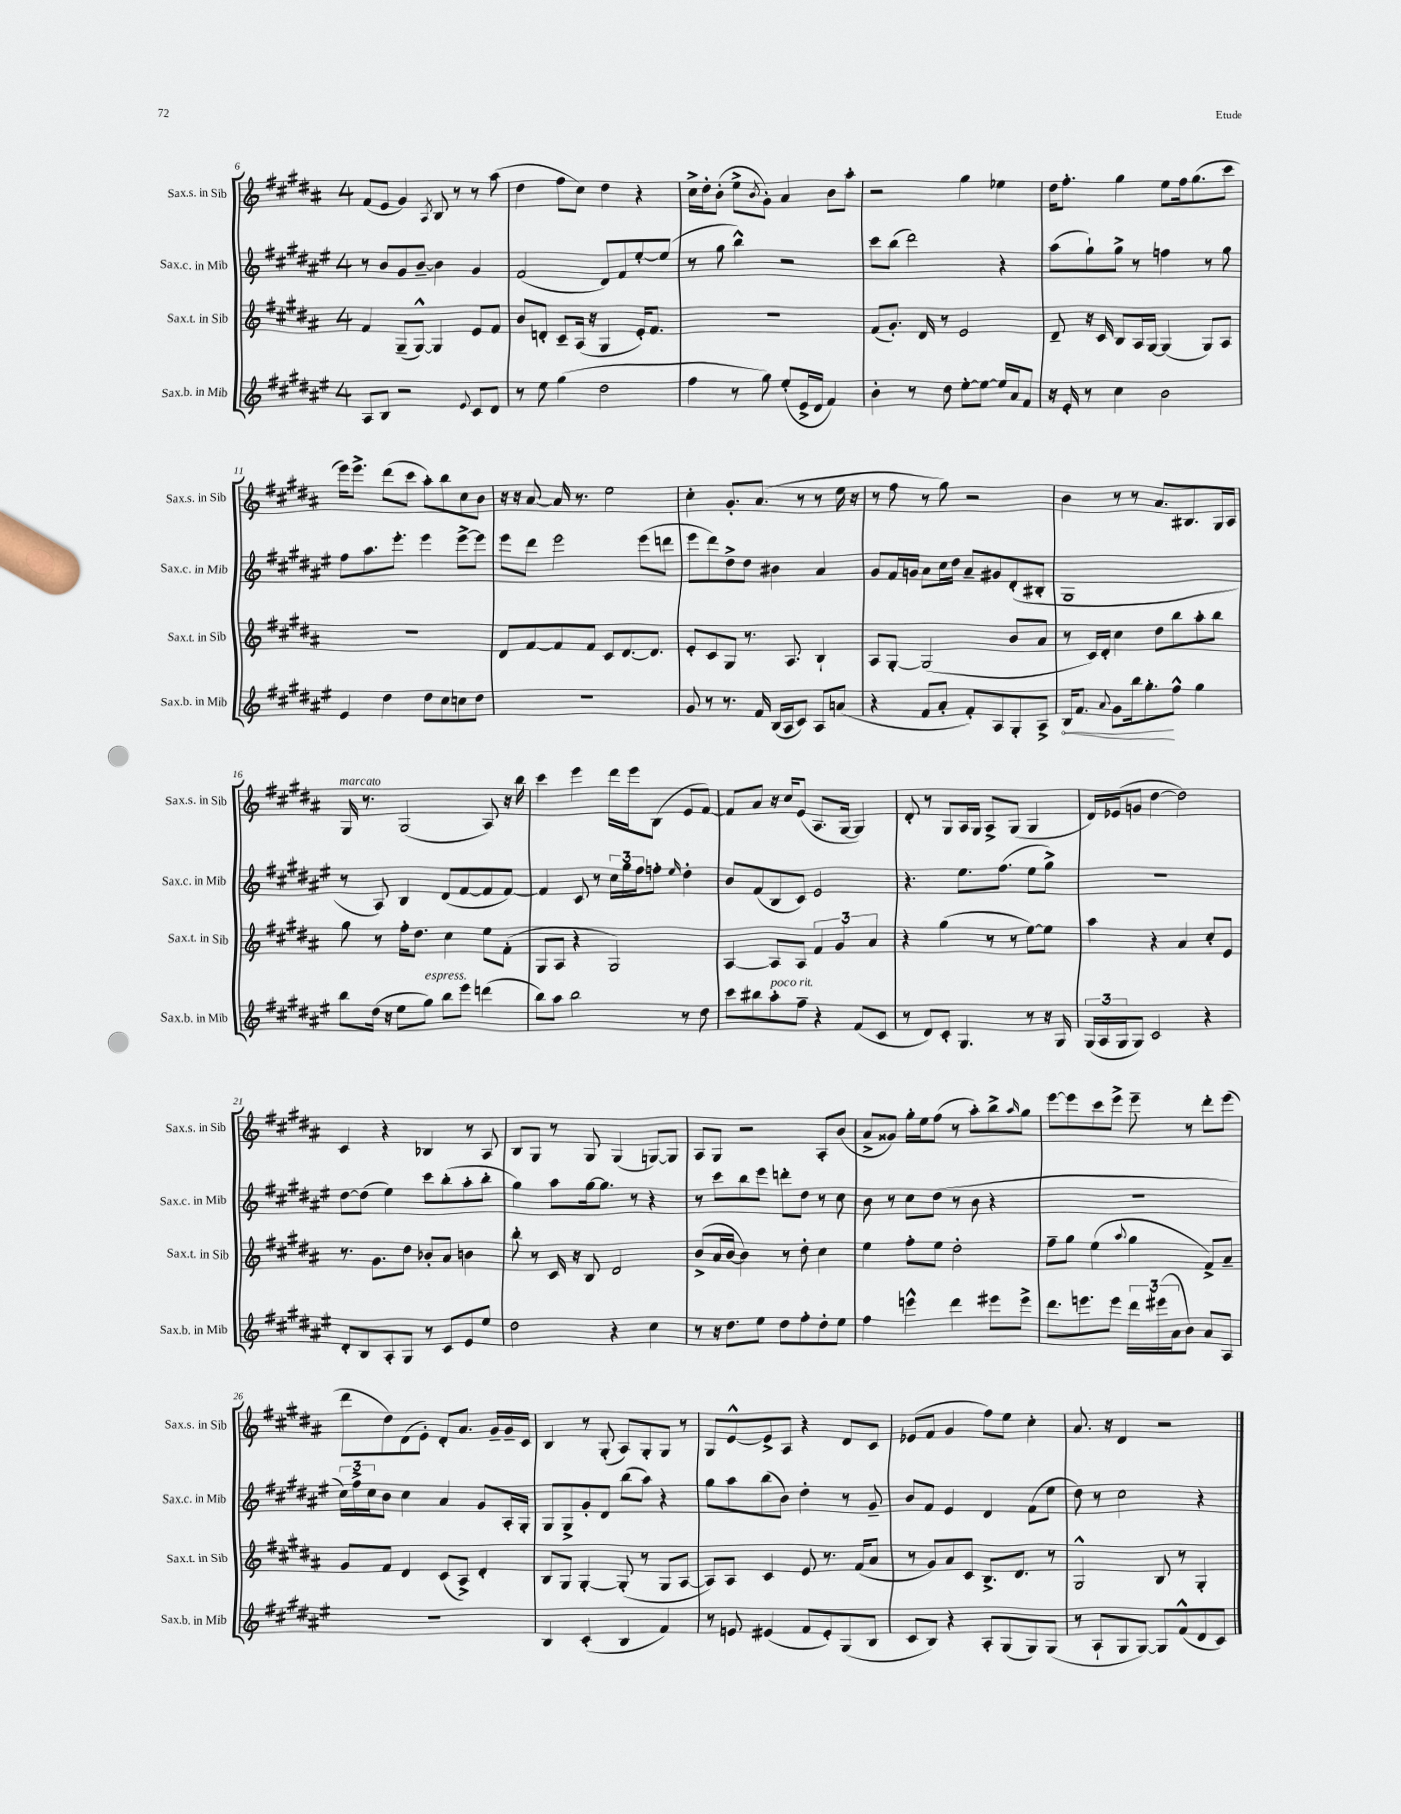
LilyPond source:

<<
\new StaffGroup <<
\new Staff = "s0" \with { instrumentName = "Sax.s. in Sib" shortInstrumentName = "Sax.s. in Sib" } {
    \clef treble \key b \major \once \override Staff.TimeSignature.style = #'single-digit \time 4/4
    fis'8( e'8 gis'4) \acciaccatura { ais8 } b8 r8 r8 ais''8( |
    dis''4 fis''8 cis''8) dis''4 r4 |
    cis''16-> dis''16-. b'8-.( e''8-> \acciaccatura { b'8 } gis'8-.) ais'4 b'8 ais''8-. |
    r2 gis''4 ees''4 |
    dis''16 fis''8.-. gis''4 e''8 fis''16 gis''8.( cis'''8 |
    e'''16) e'''8.-> dis'''8( cis'''8 ais''8-.) b''8 cis''8 b'8 |
    r16 r16 ais'8~ ais'16 r8. e''2 |
    cis''4-. gis'8.-. ais'8.( r8 r8 e''16 r16 |
    r8 fis''8 r8 gis''8) r2 |
    b'4 r8 r8 ais'8. bis8. gis16 ais16 |
    gis16^\markup { \italic "marcato" } r8. gis2( ais8) r16 b''16 |
    cis'''4 e'''4 dis'''16 e'''16 b8( e'8 fis'8~) |
    fis'8 ais'8 r16 cis''16 e'8( ais8. gis16~ gis4) |
    dis'8-. r8 gis8 ais16 gis16 ais8-> gis8( gis4 |
    dis'16) ees'16( g'8 dis''4~ dis''2) |
    cis'4 r4 bes4 r8 ais8 |
    b8 gis8 r8 gis8 gis4( g8~) g8 |
    ais8 gis8 r2 ais8-. b'8( |
    ais'8-> gisis'8) gis''16-. e''16 fis''8( r8 ais''8-.) b''8-> \grace { ais''16 } gis''8 |
    e'''8~ e'''8 cis'''8 e'''8-> e'''8-- r8 dis'''8-. e'''8( |
    dis'''8 dis''8) dis'8( e'8-.) dis'8-. ais'8. gis'16-- gis'16-- cis'16 |
    b4 r8 gis8-.( ais8) gis8-. gis8 r8 |
    gis8 e'8~-^ e'8-> ais8 r4 dis'8 cis'8 |
    ees'8( fis'8 gis'4 fis''8) e''8 cis''4-. |
    ais'8. r16 dis'4 r2 \bar "|." |
}
\new Staff = "s1" \with { instrumentName = "Sax.c. in Mib" shortInstrumentName = "Sax.c. in Mib" } {
    \clef treble \key fis \major \once \override Staff.TimeSignature.style = #'single-digit \time 4/4
    r8 b'8 gis'8 b'8~-- b'4 gis'4 |
    fis'2( dis'8) fis'8 eis''8~-. eis''8( |
    r8 gis''8 b''4-^) r2 |
    cis'''8 b''8( dis'''2) r4 |
    ais''8( gis''8-!) gis''8-> r8 f''4 r8 gis''8 |
    fis''8 ais''8. eis'''8.-. eis'''4 eis'''8~-> eis'''8 |
    eis'''8 dis'''8 eis'''2 eis'''8( d'''8 |
    eis'''8 dis'''8) dis''8-> dis''8 bis'4 ais'4 |
    gis'8 fis'16 g'16 ais'8 cis''16 dis''16 ais'8-- gis'8 dis'8-.( bis8-. |
    gis1 |
    r8 ais8) b4 dis'8( fis'8~ fis'8 fis'8~) |
    fis'4 cis'8 r8 \tuplet 3/2 { cis''16 gis''16 fis''16 } f''8-. \grace { eis''16 } dis''4-. |
    b'8 fis'8( b8 cis'8) eis'2 |
    r4. eis''8. fis''8.( eis''8 gis''8->) |
    R1 |
    dis''8~ dis''8( eis''4) cis'''8 b''8-.( ais''8-. b''8-. |
    gis''4) ais''8 gis''16~ gis''8. r8 r4 |
    r8 cis'''8 b''8 eis'''8 d'''8-. dis''8 r8 cis''8 |
    b'8 r8 cis''8 dis''8( r8 b'8 r4 |
    R1 |
    \tuplet 3/2 { cis''16) fis''16-> cis''16 } b'8 cis''4 ais'4 gis'8 ais16-. gis16-. |
    gis8 gis8-> gis'8-. dis'8 b''8( ais''8) r4 |
    gis''8 ais''8 b''8( b'8) dis''4-. r8 gis'8-- |
    b'8 fis'8 eis'4 dis'4 fis'8( eis''8 |
    dis''8) r8 cis''2 r4 \bar "|." |
}
\new Staff = "s2" \with { instrumentName = "Sax.t. in Sib" shortInstrumentName = "Sax.t. in Sib" } {
    \clef treble \key b \major \once \override Staff.TimeSignature.style = #'single-digit \time 4/4
    fis'4 gis8--( gis8~-^) gis4 e'8 fis'8 |
    b'8 d'8-. cis'8-- ais16( r16 gis4 e'16-.) fis'8. |
    r1 |
    fis'8( gis'8.-.) dis'16 r8 e'2 |
    dis'8-- r16 cis'16 b8 ais16 gis16~ gis4( gis8) ais8 |
    R1 |
    dis'8 fis'8~ fis'8 fis'8 cis'8 dis'8.~ dis'8. |
    e'8-. cis'8 gis8 r8. ais8. b4-! |
    ais8 gis8~-. gis2( b'8 ais'8 |
    r8 cis'16) dis'16-. cis''4 dis''8 b''8 ais''8-. b''8 |
    gis''8 r8 fis''16-. dis''8. cis''4 e''8 fis'8-.( |
    gis8 ais8 r4 gis2) |
    ais4~ ais8 ais8 \tuplet 3/2 { fis'4 gis'4 ais'4 } |
    r4 gis''4( r8 r8 e''8~) e''8 |
    ais''4 r4 ais'4 cis''8-. e'8 |
    r8. gis'8. dis''8 bes'8-. ais'8 b'4 |
    b''8-. r8 cis'16 r16 b8 dis'2 |
    b'8->( ais'16 b'16~ b'4) r8 dis''8-. cis''4 |
    e''4 fis''8-. e''8 dis''2-. |
    fis''8-- gis''8 e''4( \appoggiatura { ais''8 } gis''4 fis'8->) ais'8-- |
    gis'8 fis'8 dis'4 cis'8( ais8->) dis'4-. |
    b8 gis8 gis4~-. gis8-.( r8 gis8 ais8~ |
    ais8) ais8 cis'4 e'8 r8. fis'16( ais'8 |
    r8 gis'8) ais'8 cis'8 b8.-> dis'8. r8 |
    gis2-^ b8 r8 gis4-. \bar "|." |
}
\new Staff = "s3" \with { instrumentName = "Sax.b. in Mib" shortInstrumentName = "Sax.b. in Mib" } {
    \clef treble \key fis \major \once \override Staff.TimeSignature.style = #'single-digit \time 4/4
    ais8 b8 r2 \appoggiatura { eis'8 } cis'8 dis'8 |
    r8 eis''8 gis''4( dis''2 |
    fis''4 r8 gis''8) eis''8-.( eis'16-> dis'16 fis'4) |
    b'4-. r8 dis''8 eis''8~-. eis''8~ eis''16 ais'16 fis'8 |
    r16 eis'16-. r8 cis''4 b'2 |
    eis'4 dis''4 dis''8 cis''8 c''8 dis''8 |
    R1 |
    gis'8 r8 r8. fis'16 b16( ais16 cis'8) ais8 a'8( |
    r4 fis'8 ais'8-. fis'8-.) ais8 gis8-. ais8-> |
    \once \override Hairpin.circled-tip = ##t b16\< fis'8. \appoggiatura { ais'8 } gis'8 b''16 gis''8.-.\! fis''8-^ gis''4 |
    b''8 dis''16( r16 eis''8 gis''8^\markup { \italic "espress." }) b''8 eis'''8 d'''4( |
    b''8) ais''8 b''2 r8 dis''8 |
    cis'''8 bis''8 ais''8-.^\markup { \italic "poco rit." } fis''8-- r4 fis'8( cis'8 |
    r8 dis'8) cis'8-. gis4. r8 r16 gis16 |
    \tuplet 3/2 { gis16( ais16 gis16 } gis8) cis'2 r4 |
    dis'8-. b8 ais8-. gis8 r8 cis'8 eis'8 eis''8 |
    dis''2 r4 cis''4 |
    r8 r16 dis''8. eis''8 dis''8 fis''8-. dis''8-. eis''8 |
    fis''4 e'''4-^ dis'''4 eis'''8 eis'''8-> |
    dis'''8. e'''8. e'''8 \tuplet 3/2 { dis'''16 eis'''16( ais'16 } b'8) ais'8 ais8 |
    R1 |
    b4 cis'4-.( b4 fis'4) |
    r8 e'8 eis'4( fis'8 eis'8-.) gis8( b8 |
    cis'8 b8) r4 ais8-. gis8( gis8) gis8( |
    r8 ais8-! gis8 gis8~) gis8 fis'8-^( dis'8 cis'8) \bar "|." |
}
>>
>>
\layout { \context { \Score currentBarNumber = #6 } }
